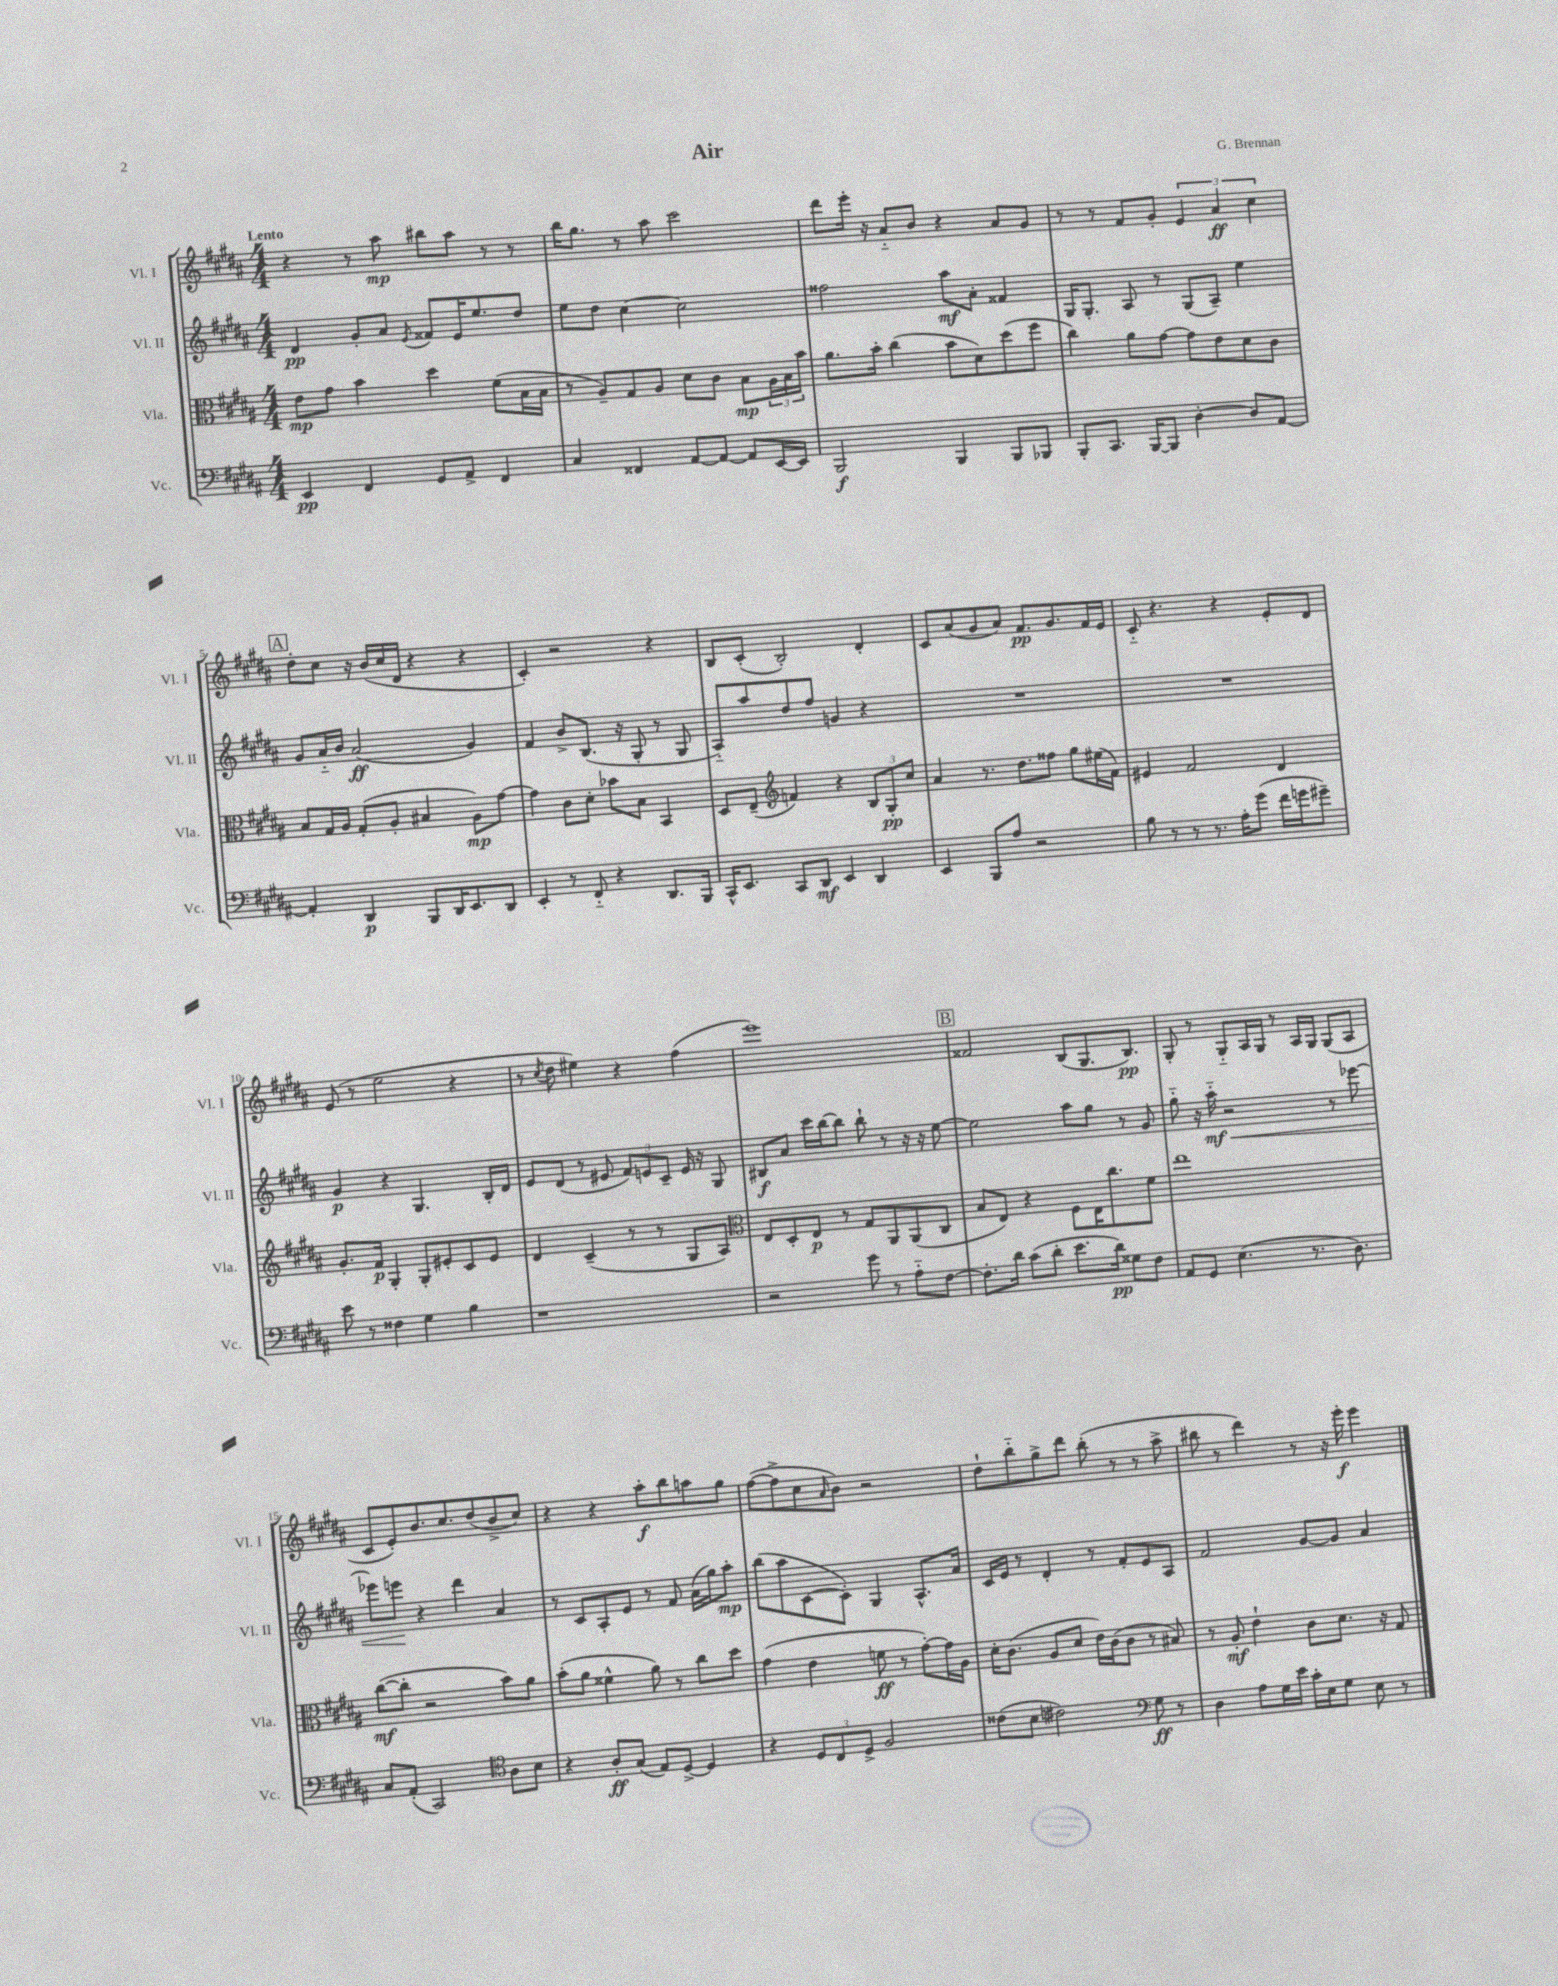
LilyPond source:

\header { title = "Air" composer = "G. Brennan" }
<<
\new StaffGroup <<
\new Staff = "s0" \with { instrumentName = "Vl. I" shortInstrumentName = "Vl. I" } {
    \clef treble \key b \major \numericTimeSignature \time 4/4 \tempo "Lento"
    r4 r8 ais''8\mp bis''8 ais''8 r8 r8 |
    b''16 gis''8. r8 ais''8 cis'''2 |
    dis'''8 e'''16-. r16 ais'8-_ b'8 r4 ais'8 gis'8 |
    r8 r8 fis'8 gis'8-. \tuplet 3/2 { e'4 ais'4\ff cis''4 } |
    \mark \markup { \box "A" } dis''8-. cis''8 r16 b'16( cis''16 dis'16 r4 r4 |
    cis'4-.) r2 r4 |
    b8 cis'8-.( b2-.) dis'4-. |
    cis'8 ais'8( gis'8 ais'8) fis'8.\pp gis'8. fis'16 e'16 |
    cis'8-_ r4. r4 e'8-. dis'8 |
    e'8( r8 e''2 r4 |
    r8 \acciaccatura { cis''8 } dis''8 eis''4) r4 fis''4( |
    e'''1) |
    \mark \markup { \box "B" } fisis'2 b8( gis8. b8.\pp) |
    gis8-. r8 gis8-_ ais16 gis16 r8 ais16 gis16 gis8( ais8 |
    cis'8 e'8-.) b'8. cis''8. dis''8( b'8-> cis''8) |
    r4 r4 ais''8-.\f b''8 a''8 gis''8 |
    fis''8~( fis''8-> cis''8 \grace { ais'16 } b'8) r2 |
    dis''8-! b''8-_ gis''8-> dis'''8 b''8-.( r8 r8 ais''8-> |
    bis''8 r8 dis'''4) r8 r16 e'''16-.\f e'''4 \bar "|." |
}
\new Staff = "s1" \with { instrumentName = "Vl. II" shortInstrumentName = "Vl. II" } {
    \clef treble \key b \major \numericTimeSignature \time 4/4
    dis'4\pp gis'8-. ais'8 \acciaccatura { e'8 } fisis'8 e'16 e''8. dis''8 |
    e''8 dis''8 cis''4~ cis''2 |
    fisis''2 ais''8\mf ais'8-. fisis'4 |
    gis16 gis8.-. ais8 r8 gis8( ais8--) e''4 |
    \mark \markup { \box "A" } gis'8 ais'16-_ b'16 ais'2\ff( gis'4) |
    fis'4 b'8-> b8.( r16 gis8-. r8 gis8 |
    ais8-_) ais''8 dis''8 fis''8 g'4 r4 |
    R1 |
    R1 |
    gis'4\p r4 gis4. b16-. dis'16 |
    e'8 dis'8( r8 eis'8 \tuplet 3/2 { fis'8) e'8 cis'8-- } e'16 r16 gis8 |
    bis8\f ais'8 cis'''16 b''16~ b''8 b''8-! r8 r16 r16 e''8~ |
    \mark \markup { \box "B" } e''2 ais''8 gis''8 r8 gis'8 |
    gis''8-_ r16 ais''16-_\mf\< r2 r8 ees'''8~ |
    ees'''8 e'''8\! r4 dis'''4 ais'4 |
    r8 cis'8 ais8-. e'8 r8 fis'8 ais'16( gis''16) ais''8-.\mp |
    b''8( ais''8 cis'8~ cis'8-.) gis4 ais8.-^ ais'16 |
    cis'16 e'16 r8 dis'4-. r8 fis'8-. e'8 ais8 |
    fis'2 gis'8~ gis'8 ais'4 \bar "|." |
}
\new Staff = "s2" \with { instrumentName = "Vla." shortInstrumentName = "Vla." } {
    \clef alto \key b \major \numericTimeSignature \time 4/4
    e'8\mp gis'8 b'4 dis''4 fis'8( b16 b16 |
    r8 ais8--) gis8 ais8 dis'8 cis'8 b8\mp \tuplet 3/2 { ais16 b16 b'16 } |
    ais'8. b'16-. cis''4( b'8 dis'8) dis''8( fis''8 |
    cis''4) ais'8 gis'8~ gis'8 e'8 dis'8 cis'8 |
    \mark \markup { \box "A" } b8 gis16 ais16 gis8-.( ais8-. bis4 ais8\mp) gis'8~ |
    gis'4 cis'8 dis'8-. bes'8 b8 b,4 |
    dis8 e8--( \clef treble f'4) r4 \tuplet 3/2 { b8 gis8-.\pp cis''8 } |
    ais'4 r8. dis''8. fisis''8 gis''8 eis''16( fis'16) |
    eis'4 fis'2 dis'4 |
    gis'8.-. fis'16\p gis4-. gis8-. eis'8-. cis'8 eis'8 |
    dis'4 cis'4--( r8 r8 gis8 ais8) |
    \clef alto e8 dis8-. e8\p r8 gis8 ais,8 ais,8( cis8 |
    \mark \markup { \box "B" } b8 e8) r4 fis8 e16 cis''8. fis'8 |
    e''1 |
    cis''8~\mf( cis''8-. r2 b'8) ais'8 |
    b'8-.( ais'8 fisis'4-^ ais'8) r8 cis''8 dis''8 |
    gis'4( e'4 f'8\ff r8 gis'8~-.) gis'16 ais16 |
    dis'16-. cis'8.( ais8 dis'8 e'16) cis'16( cis'8 r8 bis8) |
    r8 ais8-.\mf e'4-! cis'8 dis'8. r16 gis8 \bar "|." |
}
\new Staff = "s3" \with { instrumentName = "Vc." shortInstrumentName = "Vc." } {
    \clef bass \key b \major \numericTimeSignature \time 4/4
    e,4\pp fis,4 gis,8 ais,8-> fis,4 |
    cis4 fisis,4 ais,8~ ais,8~ ais,8 e,16~ e,16 |
    b,,2\f b,,4 b,,8 bes,,8 |
    b,,8-. cis,8. b,,16~ b,,8 dis4~-. dis8 ais,8~ |
    \mark \markup { \box "A" } ais,4-. dis,4\p b,,8 dis,16 e,8. dis,8 |
    e,4-. r8 fis,8-_ r4 dis,8. b,,16 |
    cis,16-^ e,8. cis,8 dis,8\mf e,4 dis,4 |
    e,4 b,,8 ais8 r2 |
    b8 r8 r8 r8. ais16-. gis'8( fis'16 g'16 gis'8--) |
    e'8 r8 fisis4 gis4 b4 |
    r1 |
    r2 gis'8 r8 ais8-_ fis8~ |
    \mark \markup { \box "B" } fis8.-. dis'16 cis'8( dis'8-. e'8. dis'16\pp) gisis8 fis8 |
    ais,8 gis,8 e4.( r8. dis8.) |
    cis8 ais,8-.( cis,2) \clef tenor ais8 b8 |
    r4 ais8-.\ff gis8( e8) dis8~-> dis4 |
    r4 \tuplet 3/2 { dis8 cis8 dis8-> } fis2 |
    cisis'8( b8 cis'2) \clef bass gis8\ff r8 |
    dis4 ais8 gis16 e'16 cis'16-. e16 gis8 e8 r8 \bar "|." |
}
>>
>>
